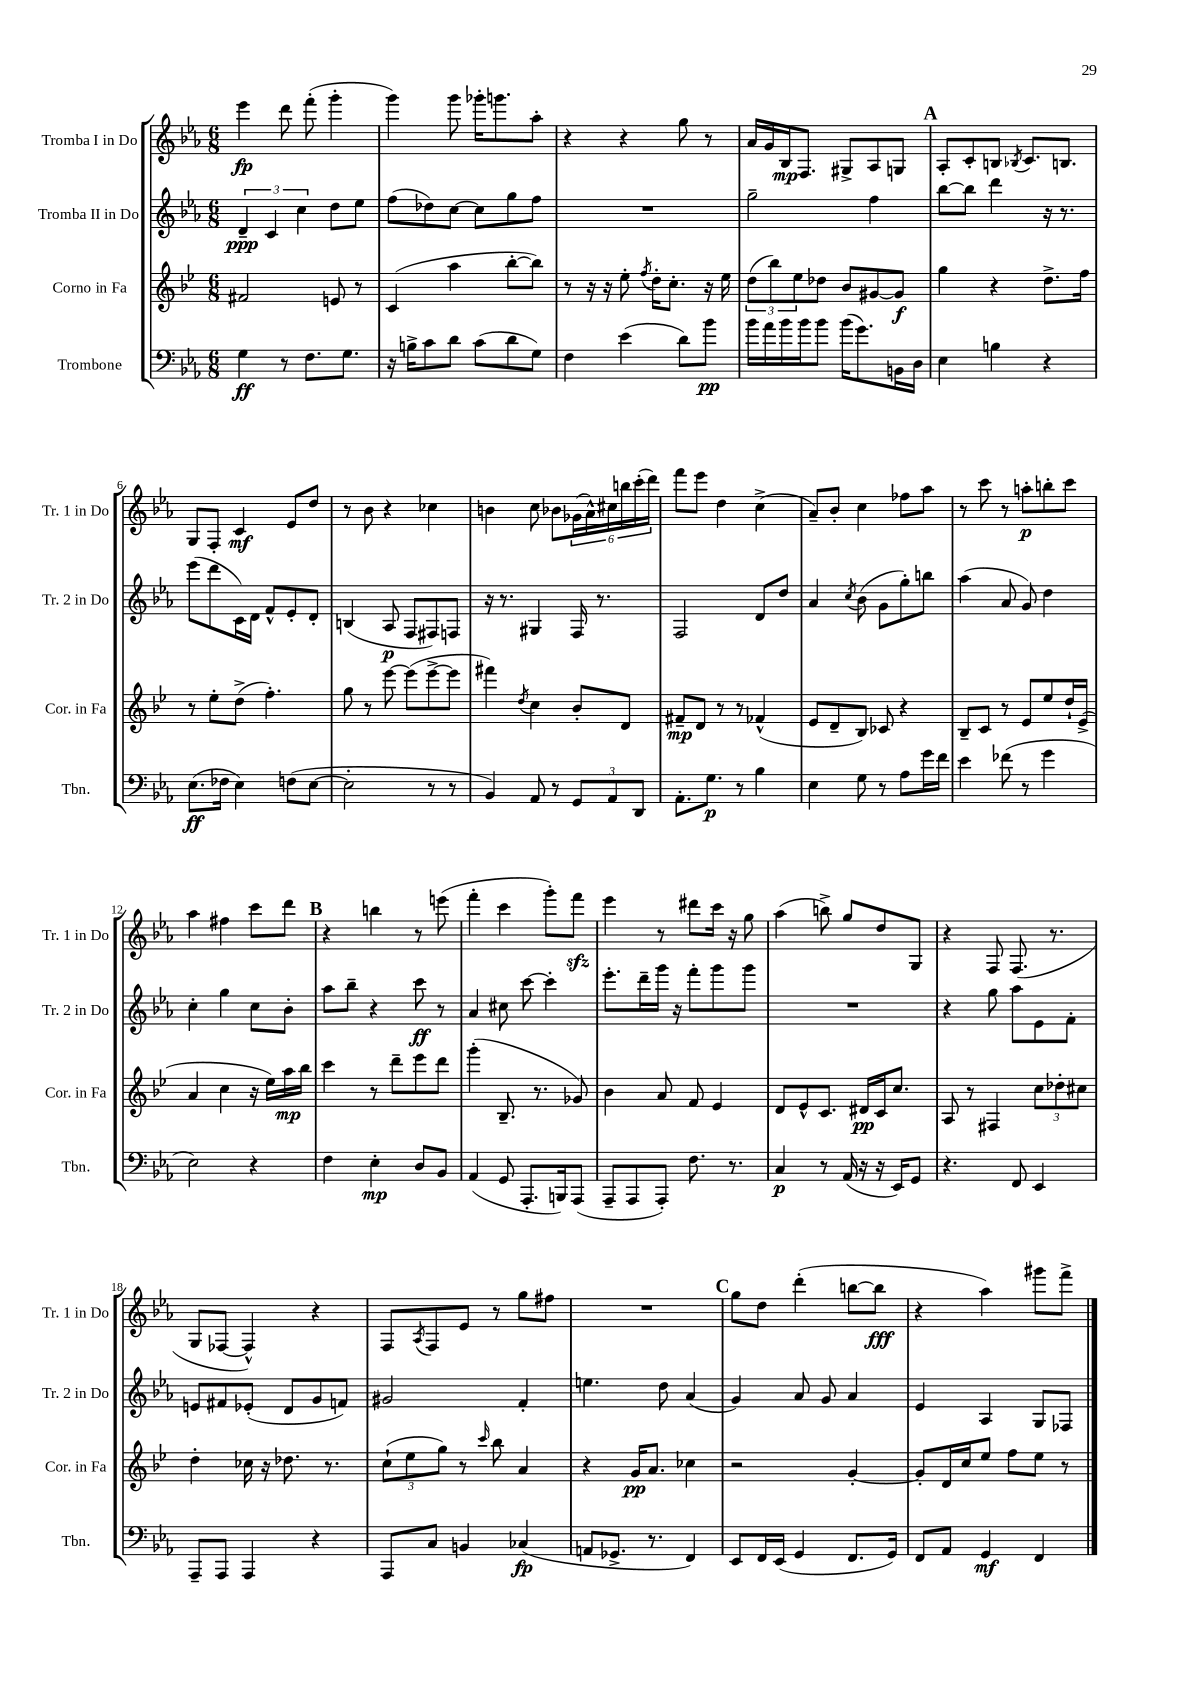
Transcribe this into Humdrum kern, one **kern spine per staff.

**kern	**dynam	**kern	**dynam	**kern	**dynam	**kern	**dynam
*part4	*part4	*part3	*part3	*part2	*part2	*part1	*part1
*staff4	*staff4	*staff3	*staff3	*staff2	*staff2	*staff1	*staff1
*I"Trombone	*	*I"Corno in Fa	*	*I"Tromba II in Do	*	*I"Tromba I in Do	*
*I'Tbn.	*	*I'Cor. in Fa	*	*I'Tr. 2 in Do	*	*I'Tr. 1 in Do	*
*clefF4	*	*clefG2	*	*clefG2	*	*clefG2	*
*k[b-e-a-]	*	*k[b-e-]	*	*k[b-e-a-]	*	*k[b-e-a-]	*
*M6/8	*	*M6/8	*	*M6/8	*	*M6/8	*
=1	=1	=1	=1	=1	=1	=1	=1
4G\	ff	2f#X/	.	6d~/	ppp	4eee-\	fp
.	.	.	.	6c/	.	.	.
8r	.	.	.	.	.	8ddd\	.
.	.	.	.	6cc\	.	.	.
8.F\L	.	.	.	.	.	(8fff'\	.
.	.	8en/	.	8dd\L	.	4ggg'\	.
8.G\J	.	.	.	.	.	.	.
.	.	8r	.	8ee-\J	.	.	.
=2	=2	=2	=2	=2	=2	=2	=2
16r	.	(4c/	.	(8ff\L	.	4ggg\)	.
16Bn^\KL	.	.	.	.	.	.	.
8c\	.	.	.	8dd-X\)	.	.	.
8d\J	.	4aa\	.	[8cc\J	.	8ggg\	.
(8c\L	.	.	.	8cc\L]	.	16ggg-X'\KL	.
.	.	.	.	.	.	8.gggn\	.
8d\	.	[8bb-'\L	.	8gg\	.	.	.
8G\J)	.	8bb-\J])	.	8ff\J	.	8aa-'\J	.
=3	=3	=3	=3	=3	=3	=3	=3
4F\	.	8r	.	2.r	.	4r	.
.	.	16r	.	.	.	.	.
.	.	16r	.	.	.	.	.
(4e-\	.	8ee-'\	.	.	.	4r	.
.	.	8qff/	.	.	.	.	.
.	.	16dd'\KL	.	.	.	.	.
.	.	8.cc'\J	.	.	.	.	.
8d\L)	.	.	.	.	.	8gg\	.
8b-\J	pp	16r	.	.	.	8r	.
.	.	16ee-\	.	.	.	.	.
=4	=4	=4	=4	=4	=4	=4	=4
16b-\LL	.	(12dd\L	.	2gg~\	.	16a-/LL	.
16a-\	.	.	.	.	.	16g/	.
.	.	12bb-\)	.	.	.	.	.
16b-\	.	.	.	.	.	16B-/J	mp
.	.	12ee-\	.	.	.	.	.
16b-\J	.	.	.	.	.	8.F/J	.
8b-\J	.	8dd-X\J	.	.	.	.	.
(16b-\KL	.	8b-/L	.	.	.	8G#X^/L	.
8.g\)	.	.	.	.	.	.	.
.	.	[8g#X/	.	4ff\	.	8A-/	.
16BBn\L	.	8g#/J]	f	.	.	8Gn/J	.
16D\JJ	.	.	.	.	.	.	.
!!LO:REH:place=s1:t=A
=5	=5	=5	=5	=5	=5	=5	=5
4E-\	.	4gg\	.	[8bb-\L	.	8A-'/L	.
.	.	.	.	8bb-\J]	.	8c'/	.
4Bn\	.	4r	.	4ddd\	.	8Bn/J	.
.	.	.	.	.	.	8qB-X/	.
.	.	.	.	.	.	8.c/L	.
4r	.	8.dd^\L	.	16r	.	.	.
.	.	.	.	8.r	.	8.Bn/J	.
.	.	16ff\Jk	.	.	.	.	.
!!LO:LB:g=z
=6	=6	=6	=6	=6	=6	=6	=6
(8.E-\L	ff	8r	.	(8eee-\L	.	8G/L	.
.	.	8ee-'\L	.	8ddd\	.	8F'/J	.
16F-X\Jk	.	.	.	.	.	.	.
4E-\)	.	(8dd^\J	.	16c\L)	.	4c/	mf
.	.	.	.	16d\JJ	.	.	.
.	.	4.ff'\)	.	8f^^/L	.	.	.
(8Fn\L	.	.	.	8e-'/	.	8e-/L	.
[8E-\J	.	.	.	8d'/J	.	8dd/J	.
=7	=7	=7	=7	=7	=7	=7	=7
2E-'\]	.	8gg\	.	(4Bn/	.	8r	.
.	.	8r	.	.	.	8b-\	.
.	.	[8eee-\	.	8A-/	p	4r	.
.	.	(8eee-\L]	.	8F/L	.	.	.
8r	.	[8eee-^\	.	8F#X/)	.	4cc-X\	.
8r	.	8eee-\J]	.	8Fn/J	.	.	.
=8	=8	=8	=8	=8	=8	=8	=8
4BB-/)	.	4fff#X\)	.	16r	.	4bn\	.
.	.	.	.	8.r	.	.	.
.	.	8qdd/	.	.	.	.	.
8AA-/	.	4cc\	.	4G#X/	.	8cc\	.
8r	.	.	.	.	.	8b-X\L	.
12GG/L	.	8b-'/L	.	16F/	.	(24g-X\L	.
.	.	.	.	.	.	24a-^^\)	.
.	.	.	.	8.r	.	.	.
12AA-/	.	.	.	.	.	24cc#X\	.
.	.	8d/J	.	.	.	24bbn\	.
12DD/J	.	.	.	.	.	(24ccc'\	.
.	.	.	.	.	.	24ddd\JJ)	.
=9	=9	=9	=9	=9	=9	=9	=9
8.AA-'\L	.	8f#X~/L	mp	2F/	.	8fff\L	.
.	.	8d/J	.	.	.	8eee-\J	.
8.G\J	p	.	.	.	.	.	.
.	.	8r	.	.	.	4dd\	.
8r	.	8r	.	.	.	.	.
4B-\	.	(4f-X^^/	.	8d/L	.	(4cc^\	.
.	.	.	.	8dd/J	.	.	.
=10	=10	=10	=10	=10	=10	=10	=10
4E-\	.	8e-/L	.	4a-/	.	8a-~/L)	.
.	.	8d~/	.	.	.	8b-'/J	.
.	.	.	.	8qcc/	.	.	.
8G\	.	8B-/J)	.	(8b-\	.	4cc\	.
8r	.	8c-X/	.	8g\L	.	.	.
8A-\L	.	4r	.	8gg'\)	.	8ff-X\L	.
16g\L	.	.	.	8bbn\J	.	8aa-\J	.
16f\JJ	.	.	.	.	.	.	.
=11	=11	=11	=11	=11	=11	=11	=11
4e-\	.	8B-~/L	.	(4aa-\	.	8r	.
.	.	8c/J	.	.	.	8ccc\	.
(8f-X\	.	8r	.	8a-/	.	8r	.
8r	.	8e-/L	.	8g/)	.	8aan'\L	p
4g\	.	8ee-/	.	4dd\	.	8bbn'\	.
.	.	16dd`/L	.	.	.	8ccc\J	.
.	.	(16e-^/JJ	.	.	.	.	.
!!LO:LB:g=z
=12	=12	=12	=12	=12	=12	=12	=12
2E-\)	.	4a/	.	4cc'\	.	4aa-\	.
.	.	4cc\	.	4gg\	.	4ff#X\	.
4r	.	16r	.	8cc\L	.	8ccc\L	.
.	.	16ee-\LL)	.	.	.	.	.
.	.	16aa\	mp	8b-'\J	.	8ddd\J	.
.	.	16bb-\JJ	.	.	.	.	.
!!LO:REH:place=s1:t=B
=13	=13	=13	=13	=13	=13	=13	=13
4F\	.	4ccc\	.	8aa-\L	.	4r	.
.	.	.	.	8bb-~\J	.	.	.
4E-'\	mp	8r	.	4r	.	4bbn\	.
.	.	8ddd~\L	.	.	.	.	.
8D/L	.	8eee-\	.	8ccc\	ff	8r	.
8BB-/J	.	8ddd\J	.	8r	.	(8eeen\	.
=14	=14	=14	=14	=14	=14	=14	=14
(4AA-/	.	(4ggg'\	.	4a-/	.	4fff'\	.
8GG/	.	8.B-~/	.	8cc#X\	.	4ccc\	.
8.AAA-'/L	.	.	.	[8ccc\	.	.	.
.	.	8.r	.	.	.	.	.
.	.	.	.	4ccc'\]	.	8ggg'\L)	.
16BBBn/k)	.	.	.	.	.	.	.
(8AAA-/J	.	8g-X/)	.	.	.	8fffzz\J	.
=15	=15	=15	=15	=15	=15	=15	=15
8AAA-~/L	.	4b-\	.	8.eee-'\L	.	4eee-\	.
8AAA-/	.	.	.	.	.	.	.
.	.	.	.	16ddd~\L	.	.	.
8AAA-'/J)	.	8a/	.	16ggg\JJ	.	8r	.
.	.	.	.	16r	.	.	.
8.F\	.	8f/	.	8fff'\L	.	8ddd#X\L	.
.	.	4e-/	.	8ggg\	.	16ccc\Jk	.
8.r	.	.	.	.	.	16r	.
.	.	.	.	8ggg\J	.	8gg\	.
=16	=16	=16	=16	=16	=16	=16	=16
4C/	p	8d/L	.	2.r	.	(4aa-\	.
.	.	8e-^^/	.	.	.	.	.
8r	.	8.c/J	.	.	.	8bbn^\)	.
(16AA-/	.	.	.	.	.	8gg/L	.
16r	.	16d#X/LL	pp	.	.	.	.
16r	.	16c/J	.	.	.	8dd/	.
16EE-/KL)	.	8.cc/J	.	.	.	.	.
8GG/J	.	.	.	.	.	8G/J	.
=17	=17	=17	=17	=17	=17	=17	=17
4.r	.	8A/	.	4r	.	4r	.
.	.	8r	.	.	.	.	.
.	.	4F#X/	.	8gg\	.	8F/	.
8FF/	.	.	.	8aa-\L	.	(8.F/	.
4EE-/	.	12cc\L	.	8e-\	.	.	.
.	.	.	.	.	.	8.r	.
.	.	12dd-X'\	.	.	.	.	.
.	.	.	.	8f'\J	.	.	.
.	.	12cc#X\J	.	.	.	.	.
!!LO:LB:g=z
=18	=18	=18	=18	=18	=18	=18	=18
8AAA-~/L	.	4dd'\	.	8en/L	.	8G/L	.
8AAA-/J	.	.	.	8f#X/	.	[8F-X/J	.
4AAA-/	.	16cc-X\	.	(8e-X'/J	.	4F-^^/])	.
.	.	16r	.	.	.	.	.
.	.	8.dd-X\	.	8d/L	.	.	.
4r	.	.	.	8g/	.	4r	.
.	.	8.r	.	.	.	.	.
.	.	.	.	8fn/J)	.	.	.
=19	=19	=19	=19	=19	=19	=19	=19
8AAA-/L	.	(12cc`\L	.	2g#X/	.	8F/L	.
.	.	12ee-\	.	.	.	.	.
.	.	.	.	.	.	8qA-/	.
8C/J	.	.	.	.	.	8F/	.
.	.	12gg\J)	.	.	.	.	.
4BBn/	.	8r	.	.	.	8e-/J	.
.	.	16qqccc/	.	.	.	.	.
.	.	8bb-\	.	.	.	8r	.
(4C-X/	fp	4a/	.	4f'/	.	8gg\L	.
.	.	.	.	.	.	8ff#X\J	.
=20	=20	=20	=20	=20	=20	=20	=20
8AAn/L	.	4r	.	4.een\	.	2.r	.
8.GG-X^/J	.	.	.	.	.	.	.
.	.	16g/KL	pp	.	.	.	.
8.r	.	8.a/J	.	.	.	.	.
.	.	.	.	8dd\	.	.	.
4FF/)	.	4cc-X\	.	(4a-/	.	.	.
!!LO:REH:place=s1:t=C
=21	=21	=21	=21	=21	=21	=21	=21
8EE-/L	.	2r	.	4g/)	.	8gg\L	.
16FF/L	.	.	.	.	.	8dd\J	.
(16EE-/JJ	.	.	.	.	.	.	.
4GG/	.	.	.	8a-/	.	(4ddd'\	.
.	.	.	.	8g/	.	.	.
8.FF/L	.	[4g'/	.	4a-/	.	[8bbn\L	.
.	.	.	.	.	.	8bb\J]	fff
16GG/Jk)	.	.	.	.	.	.	.
=22	=22	=22	=22	=22	=22	=22	=22
8FF/L	.	8g'/L]	.	4e-/	.	4r	.
8AA-/J	.	16d/L	.	.	.	.	.
.	.	16cc/J	.	.	.	.	.
4GG/	mf	8ee-/J	.	4A-/	.	4aa-\)	.
.	.	8ff\L	.	.	.	.	.
4FF/	.	8ee-\J	.	8G/L	.	8ggg#X\L	.
.	.	8r	.	8F-X/J	.	8fff^\J	.
==	==	==	==	==	==	==	==
*-	*-	*-	*-	*-	*-	*-	*-
